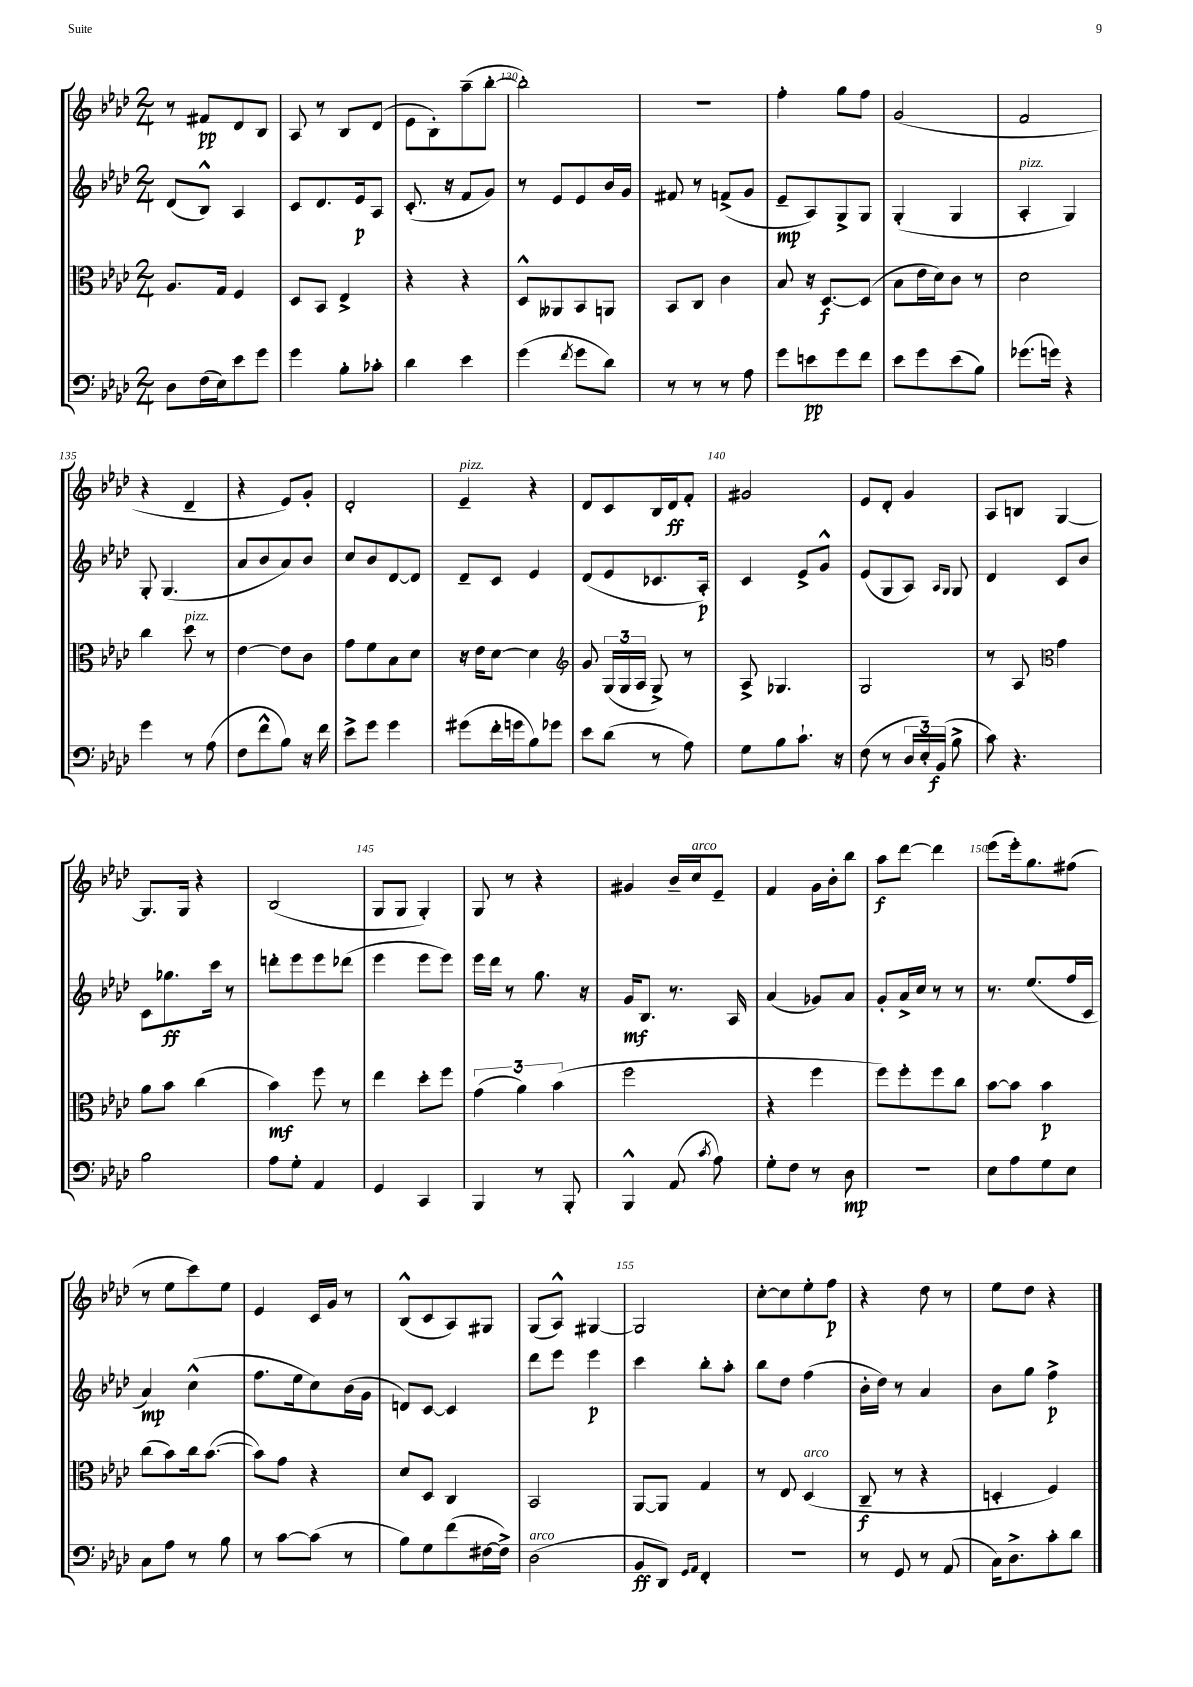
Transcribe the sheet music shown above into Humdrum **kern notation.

**kern	**kern	**kern	**kern
*staff4	*staff3	*staff2	*staff1
*clefF4	*clefC3	*clefG2	*clefG2
*k[b-e-a-d-]	*k[b-e-a-d-]	*k[b-e-a-d-]	*k[b-e-a-d-]
*M2/4	*M2/4	*M2/4	*M2/4
8D-	8.A-	(8d-	8r
(16F	.	8B-^^)	8f#
16E-)	16G	.	.
8e-	4F	4A-	8d-
8g	.	.	8B-
=	=	=	=
4g	8D-	8c	8A-
.	8BB-	8.d-	8r
8B-'	4E-^	.	8B-
.	.	16e-	.
8c-'	.	8A-	(8d-
=	=	=	=
4d-	4r	(8.c'	8e-
.	.	.	8B-')
.	.	16r	.
4e-	4r	8f	(8aa-~
.	.	8g)	[8bb-'
=	=	=	=
(4g	8D-^^	8r	2bb-'])
.	8AA--	8e-	.
8qf	.	.	.
8g	8BB-	8e-	.
8d-)	8AA	16b-	.
.	.	16g	.
=	=	=	=
8r	8BB-	8f#	2r
8r	8C	8r	.
8r	4c	(8f^	.
8A-	.	8g	.
=	=	=	=
8g	8B-	8e-~	4ff'
8e	16r	8A-)	.
.	[8.D-	.	.
8g	.	8G^	8gg
8f	(8D-]	8G	8ff
=	=	=	=
8e-	8B-	(4G'	(2g
8g	16e-	.	.
.	16d-)	.	.
(8e-	8c	4G	.
8B-)	8r	.	.
=	=	=	=
(8.g-	2d-	4A-'	2f
16g)	.	.	.
4r	.	4G)	.
=	=	=	=
4g	4cc	8G'	4r
.	.	(4.G	.
8r	8dd-	.	4d-~
(8A-	8r	.	.
=	=	=	=
8F	[4e-	8a-	4r
8f^^	.	8b-	.
8B-)	8e-]	8a-)	8e-)
16r	8c	8b-	8g'
16f	.	.	.
=	=	=	=
8e-^	8g	8cc	2d-'
8g	8f	8b-	.
4g	8B-	[8d-	.
.	8d-	8d-]	.
=	=	=	=
(8g#	16r	8d-~	4e-~
.	16e-	.	.
16f'	[8d-	8c	.
16g	.	.	.
8B-)	4d-]	4e-	4r
8g-	.	.	.
=	=	=	=
*	*clefG2	*	*
8e-	8g	(8d-	8d-
(8d-	(24G	8e-	8c
.	24G	.	.
.	24A-	.	.
8r	8G^)	8.c-	16B-
.	.	.	16d-
8A-)	8r	.	8f'
.	.	16A-')	.
=	=	=	=
8G	8A-^	4c	2g#
8B-	4.G-	.	.
8.c`	.	8e-^	.
.	.	8g^^	.
16r	.	.	.
=	=	=	=
(8F	2G	(8e-	8e-
8r	.	8G	8d-'
24D-	.	8A-)	4g
24E-')	.	.	.
(24BB-	.	.	.
.	.	16qqA-	.
.	.	16qqG	.
8B-^	.	8G	.
=	=	=	=
8c)	8r	4d-	8A-
4.r	8A-	.	8B
*	*clefC3	*	*
.	4g	8c	[4G
.	.	8b-	.
=	=	=	=
2B-	8a-	8c	8.G]
.	8b-	8.gg-	.
.	.	.	16G
.	(4cc	.	4r
.	.	16ccc	.
.	.	8r	.
=	=	=	=
8A-	4b-)	8ddd'	(2B-
8G'	.	8eee-	.
4AA-	8ff	8eee-	.
.	8r	(8ddd-	.
=	=	=	=
4GG	4ee-	4eee-	8G
.	.	.	8G
4CC	8dd-'	8eee-	4G')
.	8ff	8eee-)	.
=	=	=	=
4BBB-	(6g	16eee-	8G
.	.	16ddd-	.
.	.	8r	8r
.	6a-)	.	.
8r	.	8.gg	4r
.	(6b-	.	.
8BBB-'	.	.	.
.	.	16r	.
=	=	=	=
4BBB-^^	2ff	16g	4g#
.	.	8.B-	.
(8AA-	.	8.r	16b-~
.	.	.	16cc
8qc	.	.	.
8A-)	.	.	8e-~
.	.	16A-	.
=	=	=	=
8G'	4r	(4a-	4f
8F	.	.	.
8r	4ff	8g-)	16g
.	.	.	16b-'
8D-	.	8a-	8bb-
=	=	=	=
2r	8ff)	8g'	8aa-
.	8ff'	16a-^	[8ddd-
.	.	16cc	.
.	8ff	8r	4ddd-]
.	8cc	8r	.
=	=	=	=
8E-	[8b-	8.r	(8eee-
8A-	8b-]	.	16eee-')
.	.	(8.ee-	8.gg
8G	4b-	.	.
8E-	.	16ff	(8ff#
.	.	16c	.
=	=	=	=
8C	(8cc	4a-)	8r
8A-	8b-)	.	8ee-
8r	16cc	(4cc^^	8ccc)
.	([8.b-	.	.
8B-	.	.	8ee-
=	=	=	=
8r	8b-])	8.ff	4e-
[8c	8g	.	.
.	.	16ee-	.
(8c]	4r	8cc)	16c
.	.	.	16g
8r	.	(16b-	8r
.	.	16g	.
=	=	=	=
8B-)	8d-	8d)	(8B-^^
8G	8D-	[8c	8c
(8f	4C	4c]	8A-)
[16F#	.	.	8G#
16F#^])	.	.	.
=	=	=	=
(2D-	2BB-	8ddd-	(8G
.	.	8eee-	8A-^^)
.	.	4eee-	[4G#
=	=	=	=
8BB-	[8AA-	4ccc	2G#]
8DD-)	8AA-]	.	.
16qqGG	.	.	.
16qqAA-	.	.	.
4FF'	4G	8bb-'	.
.	.	8aa-'	.
=	=	=	=
2r	8r	8bb-	[8cc'
.	8E-	8dd-	8cc]
.	(4D-	(4ff	8ee-'
.	.	.	8ff
=	=	=	=
8r	8C~	16b-'	4r
.	.	16dd-)	.
8GG	8r	8r	.
8r	4r	4a-	8dd-
(8AA-	.	.	8r
=	=	=	=
16C)	4D'	8b-	8ee-
8.D-^	.	.	.
.	.	8gg	8dd-
8c'	4F)	4ff^	4r
8d-	.	.	.
==	==	==	==
*-	*-	*-	*-
